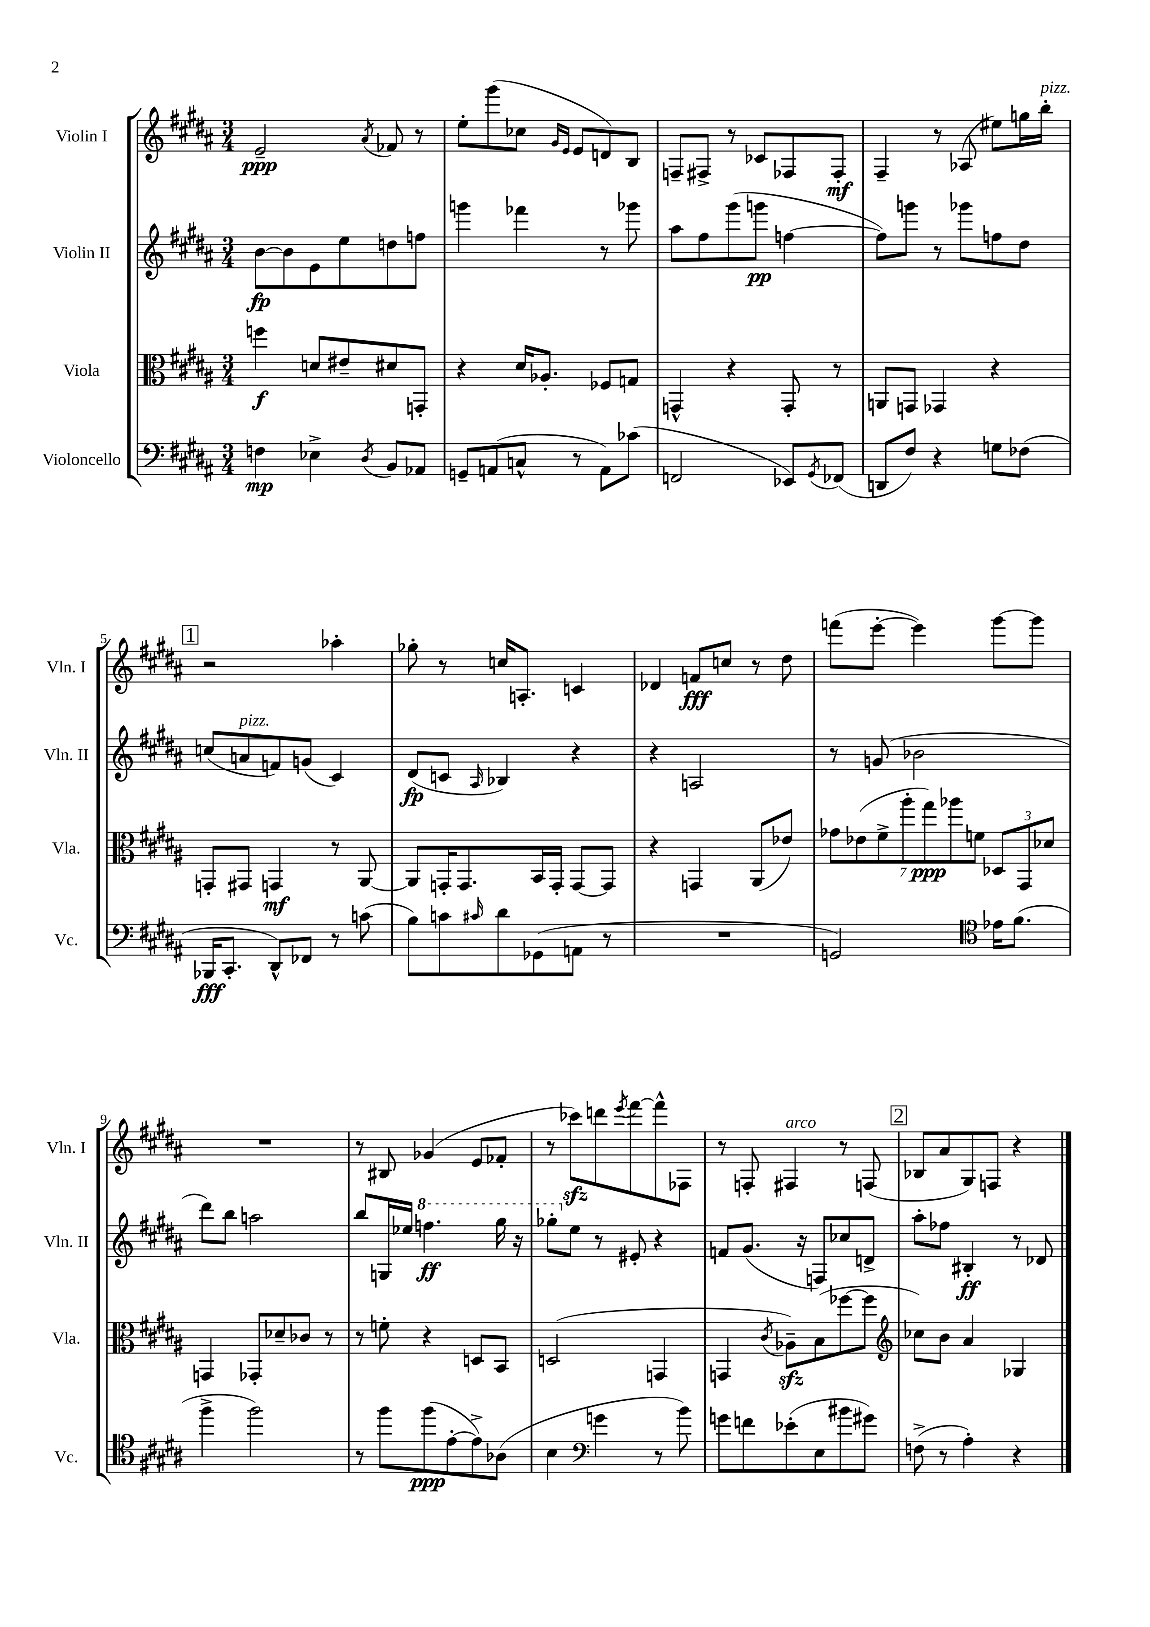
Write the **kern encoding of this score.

**kern	**dynam	**kern	**dynam	**kern	**dynam	**kern	**dynam
*part4	*part4	*part3	*part3	*part2	*part2	*part1	*part1
*staff4	*staff4	*staff3	*staff3	*staff2	*staff2	*staff1	*staff1
*I"Violoncello	*	*I"Viola	*	*I"Violin II	*	*I"Violin I	*
*I'Vc.	*	*I'Vla.	*	*I'Vln. II	*	*I'Vln. I	*
*clefF4	*	*clefC3	*	*clefG2	*	*clefG2	*
*k[f#c#g#d#a#]	*	*k[f#c#g#d#a#]	*	*k[f#c#g#d#a#]	*	*k[f#c#g#d#a#]	*
*M3/4	*	*M3/4	*	*M3/4	*	*M3/4	*
=1	=1	=1	=1	=1	=1	=1	=1
4Fn\	mp	4ffn\	f	[8b\L	fp	2e~/	ppp
.	.	.	.	8b\]	.	.	.
4E-X^\	.	8dn/L	.	8e\	.	.	.
.	.	8e#X~/	.	8ee\	.	.	.
8qD#/	.	.	.	.	.	8qa#/	.
8BB/L	.	8d#X/	.	8ddn\	.	8f-X/	.
8AA-X/J	.	8GGn'/J	.	8ffn\J	.	8r	.
=2	=2	=2	=2	=2	=2	=2	=2
8GGn~/L	.	4r	.	4gggn\	.	8ee'\L	.
(8AAn/	.	.	.	.	.	(8ggg#\	.
8Cn^^/J	.	16d#/KL	.	4fff-X\	.	8cc-X\J	.
.	.	8.A-X'/J	.	.	.	.	.
.	.	.	.	.	.	16qqg#/LL	.
.	.	.	.	.	.	16qqe/JJ	.
8r	.	.	.	.	.	8e/L	.
8AA\L)	.	8F-X/L	.	8r	.	8dn/)	.
(8c-X\J	.	8Gn/J	.	8ggg-X\	.	8B/J	.
=3	=3	=3	=3	=3	=3	=3	=3
2FFn/	.	4GGn^^/	.	8aa#\L	.	8Fn~/L	.
.	.	.	.	8ff#\	.	8F#X^/J	.
.	.	4r	.	(8ggg#\	.	8r	.
.	.	.	.	8gggn\J	pp	8c-X/L	.
8EE-X/L)	.	8GG'/	.	[4ffn\	.	8F-X/	.
8qGG#/	.	.	.	.	.	.	.
(8FF-X/J	.	8r	.	.	.	8F-'/J	mf
=4	=4	=4	=4	=4	=4	=4	=4
8DDn/L	.	8AAn/L	.	8ff\L])	.	4F#~/	.
8F#/J)	.	8GGn/J	.	8gggn\J	.	.	.
4r	.	4GG-X/	.	8r	.	8r	.
.	.	.	.	8ggg-X\L	.	(8A-X/	.
8Gn\L	.	4r	.	8ffn\	.	8ee#X\L)	.
(8F-X\J	.	.	.	8dd#\J	.	16ggn\L	.
!	!	!	!	!	!	!LO:TX:a:i:t=pizz.	!
.	.	.	.	.	.	16bb'\JJ	.
!!LO:LB:g=z
!!LO:REH:place=s1:t=1
=5	=5	=5	=5	=5	=5	=5	=5
16BBB-X/KL	fff	8GGn'/L	.	(8ccn/L	.	2r	.
8.CC#'/J	.	.	.	.	.	.	.
!	!	!	!	!LO:TX:a:i:t=pizz.	!	!	!
.	.	8GG#X/J	.	8an/	.	.	.
8DD#^^/L)	.	4GGn/	mf	8fn/)	.	.	.
8FF-X/J	.	.	.	(8gn/J	.	.	.
8r	.	8r	.	4c#/)	.	4aa-X'\	.
(8cn\	.	[8AA#/	.	.	.	.	.
=6	=6	=6	=6	=6	=6	=6	=6
8B\L)	.	8AA#/L]	.	(8d#/L	fp	8gg-X'\	.
8cn\	.	16GGn'/K	.	8cn/J	.	8r	.
.	.	8.GG/	.	.	.	.	.
16qqc#X/	.	.	.	16qqA#/	.	.	.
8d#\	.	.	.	4B-X/)	.	16ccn/KL	.
.	.	.	.	.	.	8.An'/J	.
(8GG-X\	.	16BB/L	.	.	.	.	.
.	.	16GG'/JJ	.	.	.	.	.
8AAn\J	.	[8GG/L	.	4r	.	4cn/	.
8r	.	8GG/J]	.	.	.	.	.
=7	=7	=7	=7	=7	=7	=7	=7
2.r	.	4r	.	4r	.	4d-X/	.
.	.	4GGn/	.	2An/	.	8fn/L	fff
.	.	.	.	.	.	8ccn/J	.
.	.	(8AA#/L	.	.	.	8r	.
.	.	8e-X/J)	.	.	.	8dd#\	.
=8	=8	=8	=8	=8	=8	=8	=8
2GGn/)	.	14g-X\L	.	8r	.	(8fffn\L	.
.	.	(14e-X\	.	.	.	.	.
.	.	.	.	(8gn/	.	[8eee'\J	.
.	.	14f#^\	.	.	.	.	.
.	.	14aa#'\	.	.	.	.	.
.	.	.	.	2b-X\	.	4eee\])	.
.	.	14gg#\)	ppp	.	.	.	.
.	.	14aa-X\	.	.	.	.	.
.	.	14fn\J	.	.	.	.	.
*clefC4	*	*	*	*	*	*	*
16e-X\KL	.	12D-X/L	.	.	.	[8ggg#\L	.
(8.f#\J	.	.	.	.	.	.	.
.	.	12GG#/	.	.	.	.	.
.	.	.	.	.	.	8ggg#\J]	.
.	.	12d-X/J	.	.	.	.	.
!!LO:LB:g=z
=9	=9	=9	=9	=9	=9	=9	=9
4ff#^\	.	4GGn/	.	8ddd#\L)	.	2.r	.
.	.	.	.	8bb\J	.	.	.
2ff#\)	.	8GG-X'/L	.	2aan\	.	.	.
.	.	8d-X~/	.	.	.	.	.
.	.	8c-X/J	.	.	.	.	.
.	.	8r	.	.	.	.	.
=10	=10	=10	=10	=10	=10	=10	=10
8r	.	8r	.	8bb/L	.	8r	.
8ff#\L	.	8fn'\	.	16Gn/L	.	8B#X/	.
.	.	.	.	16ee-X/JJ	.	.	.
*	*	*	*	*8va	*	*	*
(8ff#\	ppp	4r	.	4.fffn\	ff	(4g-X/	.
[8e'\	.	.	.	.	.	.	.
8e^\])	.	8Dn/L	.	.	.	8e/L	.
(8A-X\J	.	8BB/J	.	16ggg#\	.	8f-X'/J	.
.	.	.	.	16r	.	.	.
=11	=11	=11	=11	=11	=11	=11	=11
4B\	.	(2Dn/	.	8ggg-X'\L	.	8r	.
*	*	*	*	*X8va	*	*	*
.	.	.	.	8ee\J	.	8ccc-Xzz\L)	.
*clefF4	*	*	*	*	*	*	*
4gn\	.	.	.	8r	.	8dddn\	.
.	.	.	.	.	.	8qeee/	.
.	.	.	.	8e#X'/	.	[8fff#\	.
8r	.	4GGn/	.	4r	.	8fff#^^\]	.
8b\)	.	.	.	.	.	8F-X\J	.
=12	=12	=12	=12	=12	=12	=12	=12
8gn\L	.	4GGn/	.	8fn/L	.	8r	.
8fn\	.	.	.	(8.g#/J	.	8Fn'/	.
.	.	8qc#/	.	.	.	.	.
!	!	!	!	!	!	!LO:TX:a:i:t=arco	!
(8e-X'\	.	8A-Xzz~\L)	.	.	.	4F#X/	.
.	.	.	.	16r	.	.	.
8E\	.	(8B\	.	8Fn/L)	.	.	.
8b#X\	.	[8ff-X\	.	8cc-X/	.	8r	.
8g#X\J)	.	8ff-\J]	.	8dn^/J	.	(8Fn/	.
!!LO:REH:place=s1:t=2
=13	=13	=13	=13	=13	=13	=13	=13
*	*	*clefG2	*	*	*	*	*
(8Fn^\	.	8cc-X\L)	.	8aa#'\L	.	8B-X/L	.
8r	.	8b\J	.	8ff-X\J	.	8a#/	.
4A#'\)	.	4a#/	.	4B#X'/	ff	8G#/)	.
.	.	.	.	.	.	8Fn/J	.
4r	.	4G-X/	.	8r	.	4r	.
.	.	.	.	8d-X/	.	.	.
==	==	==	==	==	==	==	==
*-	*-	*-	*-	*-	*-	*-	*-
